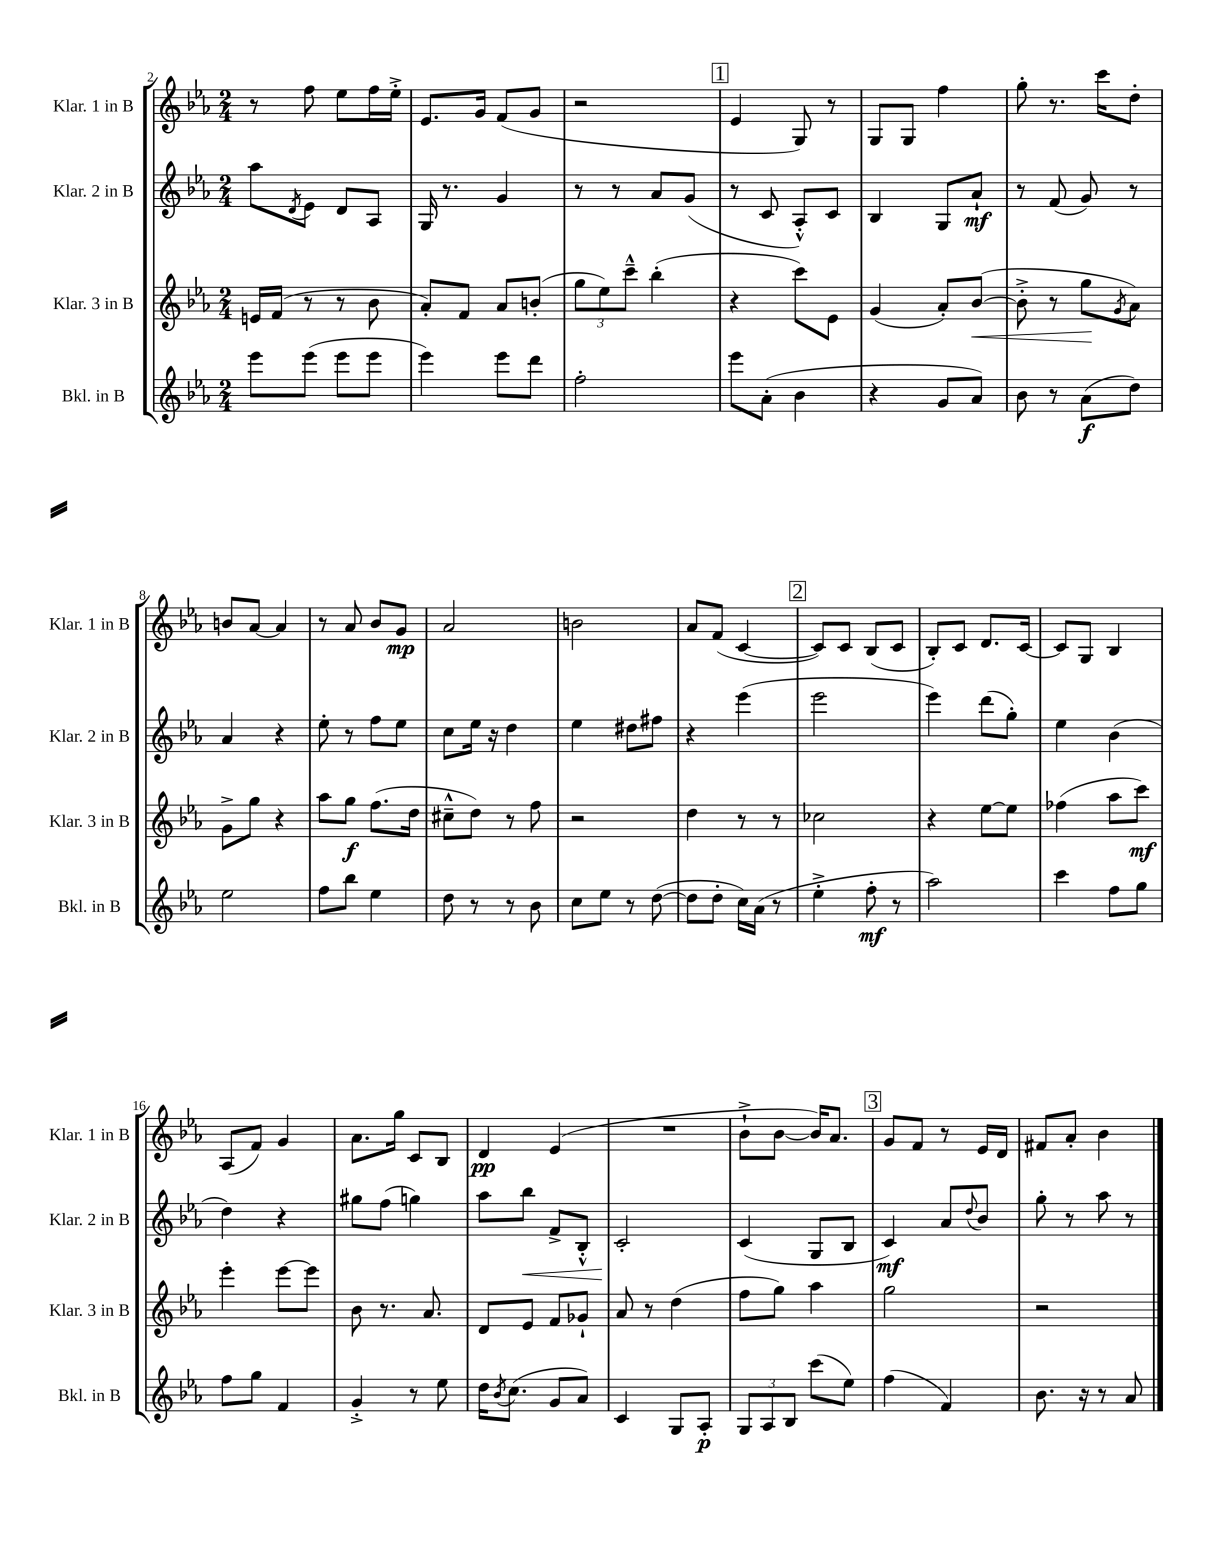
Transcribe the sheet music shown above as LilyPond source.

<<
\new StaffGroup <<
\new Staff = "s0" \with { instrumentName = "Klar. 1 in B" shortInstrumentName = "Klar. 1 in B" } {
    \clef treble \key ees \major \numericTimeSignature \time 2/4
    r8 f''8 ees''8 f''16 ees''16-.-> |
    ees'8. g'16 f'8( g'8 |
    r2 |
    \mark \markup { \box "1" } ees'4 g8) r8 |
    g8 g8 f''4 |
    g''8-. r8. c'''16 d''8-. |
    b'8 aes'8~ aes'4 |
    r8 aes'8 bes'8 g'8\mp |
    aes'2 |
    b'2 |
    aes'8 f'8( c'4~ |
    \mark \markup { \box "2" } c'8) c'8 bes8( c'8 |
    bes8-.) c'8 d'8. c'16~ |
    c'8 g8 bes4 |
    aes8( f'8) g'4 |
    aes'8. g''16 c'8 bes8 |
    d'4\pp ees'4( |
    R2 |
    bes'8-!-> bes'8~ bes'16) aes'8. |
    \mark \markup { \box "3" } g'8 f'8 r8 ees'16 d'16 |
    fis'8 aes'8-. bes'4 \bar "|." |
}
\new Staff = "s1" \with { instrumentName = "Klar. 2 in B" shortInstrumentName = "Klar. 2 in B" } {
    \clef treble \key ees \major \numericTimeSignature \time 2/4
    aes''8 \acciaccatura { d'8 } ees'8 d'8 aes8 |
    g16 r8. g'4 |
    r8 r8 aes'8 g'8( |
    \mark \markup { \box "1" } r8 c'8 aes8-.-^) c'8 |
    bes4 g8 aes'8-!\mf |
    r8 f'8( g'8) r8 |
    aes'4 r4 |
    ees''8-. r8 f''8 ees''8 |
    c''8 ees''16 r16 d''4 |
    ees''4 dis''8 fis''8 |
    r4 ees'''4( |
    \mark \markup { \box "2" } ees'''2 |
    ees'''4) d'''8( g''8-.) |
    ees''4 bes'4( |
    d''4) r4 |
    gis''8 f''8( g''4) |
    aes''8 bes''8\< f'8-> bes8-.-^ |
    c'2-.\! |
    c'4( g8 bes8 |
    \mark \markup { \box "3" } c'4\mf) aes'8 \appoggiatura { d''8 } bes'8 |
    g''8-. r8 aes''8 r8 \bar "|." |
}
\new Staff = "s2" \with { instrumentName = "Klar. 3 in B" shortInstrumentName = "Klar. 3 in B" } {
    \clef treble \key ees \major \numericTimeSignature \time 2/4
    e'16 f'16( r8 r8 bes'8 |
    aes'8-.) f'8 aes'8 b'8-.( |
    \tuplet 3/2 { g''8 ees''8) c'''8---^ } bes''4-.( |
    \mark \markup { \box "1" } r4 c'''8) ees'8 |
    g'4( aes'8-.) bes'8~\<( |
    bes'8-.-> r8 g''8\! \acciaccatura { g'8 } aes'8) |
    g'8-> g''8 r4 |
    aes''8 g''8\f f''8.( d''16 |
    cis''8---^ d''8) r8 f''8 |
    r2 |
    d''4 r8 r8 |
    \mark \markup { \box "2" } ces''2 |
    r4 ees''8~ ees''8 |
    fes''4( aes''8 c'''8\mf) |
    ees'''4-. ees'''8~ ees'''8 |
    bes'8 r8. aes'8. |
    d'8 ees'8 f'8 ges'8-! |
    aes'8 r8 d''4( |
    f''8 g''8) aes''4 |
    \mark \markup { \box "3" } g''2 |
    r2 \bar "|." |
}
\new Staff = "s3" \with { instrumentName = "Bkl. in B" shortInstrumentName = "Bkl. in B" } {
    \clef treble \key ees \major \numericTimeSignature \time 2/4
    ees'''8 ees'''8( ees'''8 ees'''8 |
    ees'''4) ees'''8 d'''8 |
    f''2-. |
    \mark \markup { \box "1" } ees'''8 aes'8-.( bes'4 |
    r4 g'8 aes'8) |
    bes'8 r8 aes'8\f( d''8) |
    ees''2 |
    f''8 bes''8 ees''4 |
    d''8 r8 r8 bes'8 |
    c''8 ees''8 r8 d''8~( |
    d''8 d''8-. c''16) aes'16( r8 |
    \mark \markup { \box "2" } ees''4-.-> f''8-.\mf r8 |
    aes''2) |
    c'''4 f''8 g''8 |
    f''8 g''8 f'4 |
    g'4-.-> r8 ees''8 |
    d''16 \acciaccatura { bes'8 } c''8.( g'8 aes'8) |
    c'4 g8 aes8-.\p |
    \tuplet 3/2 { g8 aes8 bes8 } c'''8( ees''8) |
    \mark \markup { \box "3" } f''4( f'4) |
    bes'8. r16 r8 aes'8 \bar "|." |
}
>>
>>
\layout { \context { \Score currentBarNumber = #2 } }
